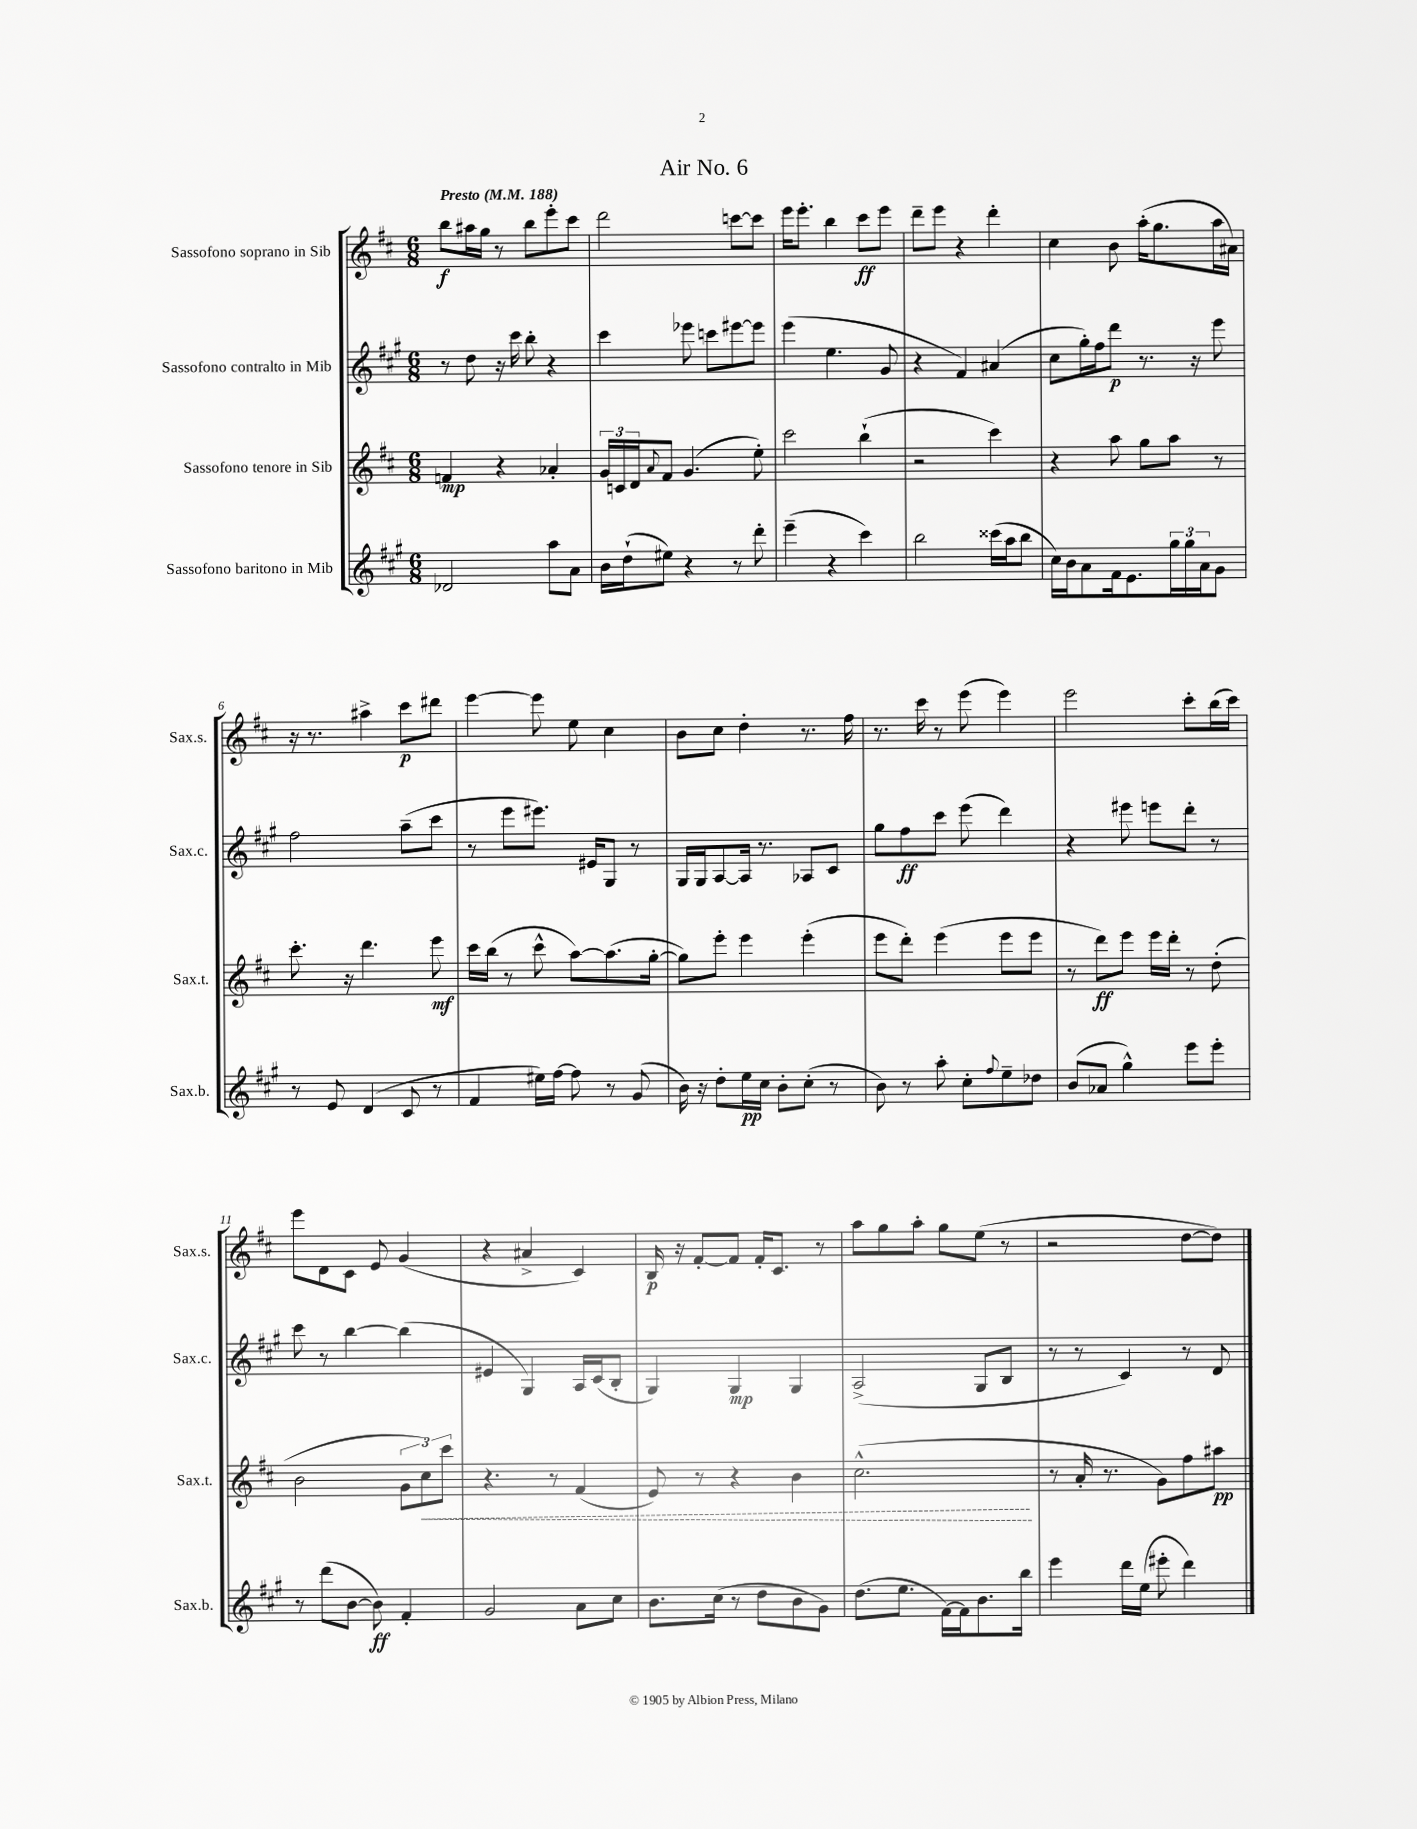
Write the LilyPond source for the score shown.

\header { title = "Air No. 6" }
<<
\new StaffGroup <<
\new Staff = "s0" \with { instrumentName = "Sassofono soprano in Sib" shortInstrumentName = "Sax.s." } {
    \clef treble \key d \major \numericTimeSignature \time 6/8 \tempo "Presto" 4 = 188
    b''8\f ais''16 g''16 r8 b''8 e'''8-. cis'''8 |
    d'''2 c'''8~ c'''8 |
    e'''16 e'''8.-. b''4 cis'''8\ff e'''8 |
    d'''8-- e'''8 r4 d'''4-. |
    cis''4 b'8 a''16-.( g''8. a''16 ais'16) |
    r16 r8. ais''4-> cis'''8\p dis'''8 |
    e'''4~ e'''8 e''8 cis''4 |
    b'8 cis''8 d''4-. r8. fis''16 |
    r8. cis'''16 r8 e'''8( e'''4) |
    e'''2 cis'''8-. b''16( cis'''16) |
    e'''8 d'8 cis'8 e'8 g'4( |
    r4 ais'4-> cis'4) |
    b16\p r16 fis'8~-. fis'8 fis'16-. cis'8. r8 |
    a''8 g''8 a''8-. g''8 e''8( r8 |
    r2 d''8~ d''8) \bar "|." |
}
\new Staff = "s1" \with { instrumentName = "Sassofono contralto in Mib" shortInstrumentName = "Sax.c." } {
    \clef treble \key a \major \numericTimeSignature \time 6/8
    r8 d''8 r16 cis'''16 b''8-. r4 |
    cis'''4 ees'''8 c'''8 eis'''8~ eis'''8 |
    e'''4( e''4. gis'8 |
    r4 fis'4) ais'4( |
    cis''8 gis''16-.) fis''16 d'''8\p r8. r16 e'''8 |
    fis''2 a''8--( cis'''8 |
    r8 e'''8 eis'''8.) eis'16 gis8 r8 |
    gis16 gis16 a8~ a16 r8. aes8 cis'8 |
    gis''8 fis''8\ff cis'''8 e'''8( d'''4) |
    r4 eis'''8 e'''8 d'''8-. r8 |
    cis'''8 r8 b''4~ b''4( |
    eis'4 gis4) a16 cis'16( b8-. |
    gis4) gis4\mp gis4 |
    a2->( gis8 b8 |
    r8 r8 cis'4) r8 d'8 \bar "|." |
}
\new Staff = "s2" \with { instrumentName = "Sassofono tenore in Sib" shortInstrumentName = "Sax.t." } {
    \clef treble \key d \major \numericTimeSignature \time 6/8
    f'4\mp r4 aes'4-. |
    \tuplet 3/2 { g'16 c'16 d'16 } \appoggiatura { a'8 } fis'8 g'4.( e''8-.) |
    cis'''2 b''4-!( |
    r2 cis'''4) |
    r4 a''8 g''8 a''8 r8 |
    cis'''8.-. r16 d'''4. e'''8\mf |
    cis'''16 b''16( r8 cis'''8-^ a''8~) a''8.( g''16~-. |
    g''8) e'''8-. e'''4 e'''4-.( |
    e'''8 d'''8-.) e'''4( e'''8 e'''8 |
    r8 d'''8\ff) e'''8 e'''16 d'''16-. r8 d''8-.( |
    b'2 \tuplet 3/2 { g'8 \once \override Hairpin.style = #'dashed-line cis''8\<) cis'''8 } |
    r4. r8 fis'4( |
    e'8) r8 r4 b'4 |
    cis''2.-^\!( |
    r8 a'16-. r8. g'8) fis''8 ais''8\pp \bar "|." |
}
\new Staff = "s3" \with { instrumentName = "Sassofono baritono in Mib" shortInstrumentName = "Sax.b." } {
    \clef treble \key a \major \numericTimeSignature \time 6/8
    des'2 a''8 a'8 |
    b'16 d''16-!( eis''8) r4 r8 d'''8-. |
    e'''4--( r4 cis'''4) |
    b''2 cisis'''16( a''16 b''8 |
    cis''16) b'16 a'8 fis'16 e'8. \tuplet 3/2 { gis''16 gis''16 a'16 } gis'8 |
    r8 e'8 d'4( cis'8 r8 |
    fis'4 eis''16) fis''16~ fis''8 r8 gis'8( |
    b'16) r16 d''8-. e''16\pp cis''16 b'8-. cis''8-.( r8 |
    b'8) r8 a''8-. cis''8-. \appoggiatura { fis''8 } e''8-- des''8 |
    b'8( aes'8 gis''4-^) e'''8 e'''8-. |
    r8 d'''8( b'8~ b'8\ff) fis'4-. |
    gis'2 a'8 cis''8 |
    b'8. cis''16( r8 d''8 b'8 gis'8) |
    d''8.( e''8. fis'16~) fis'16 b'8. b''16 |
    e'''4 d'''16 e''16( eis'''8-. d'''4) \bar "|." |
}
>>
>>
